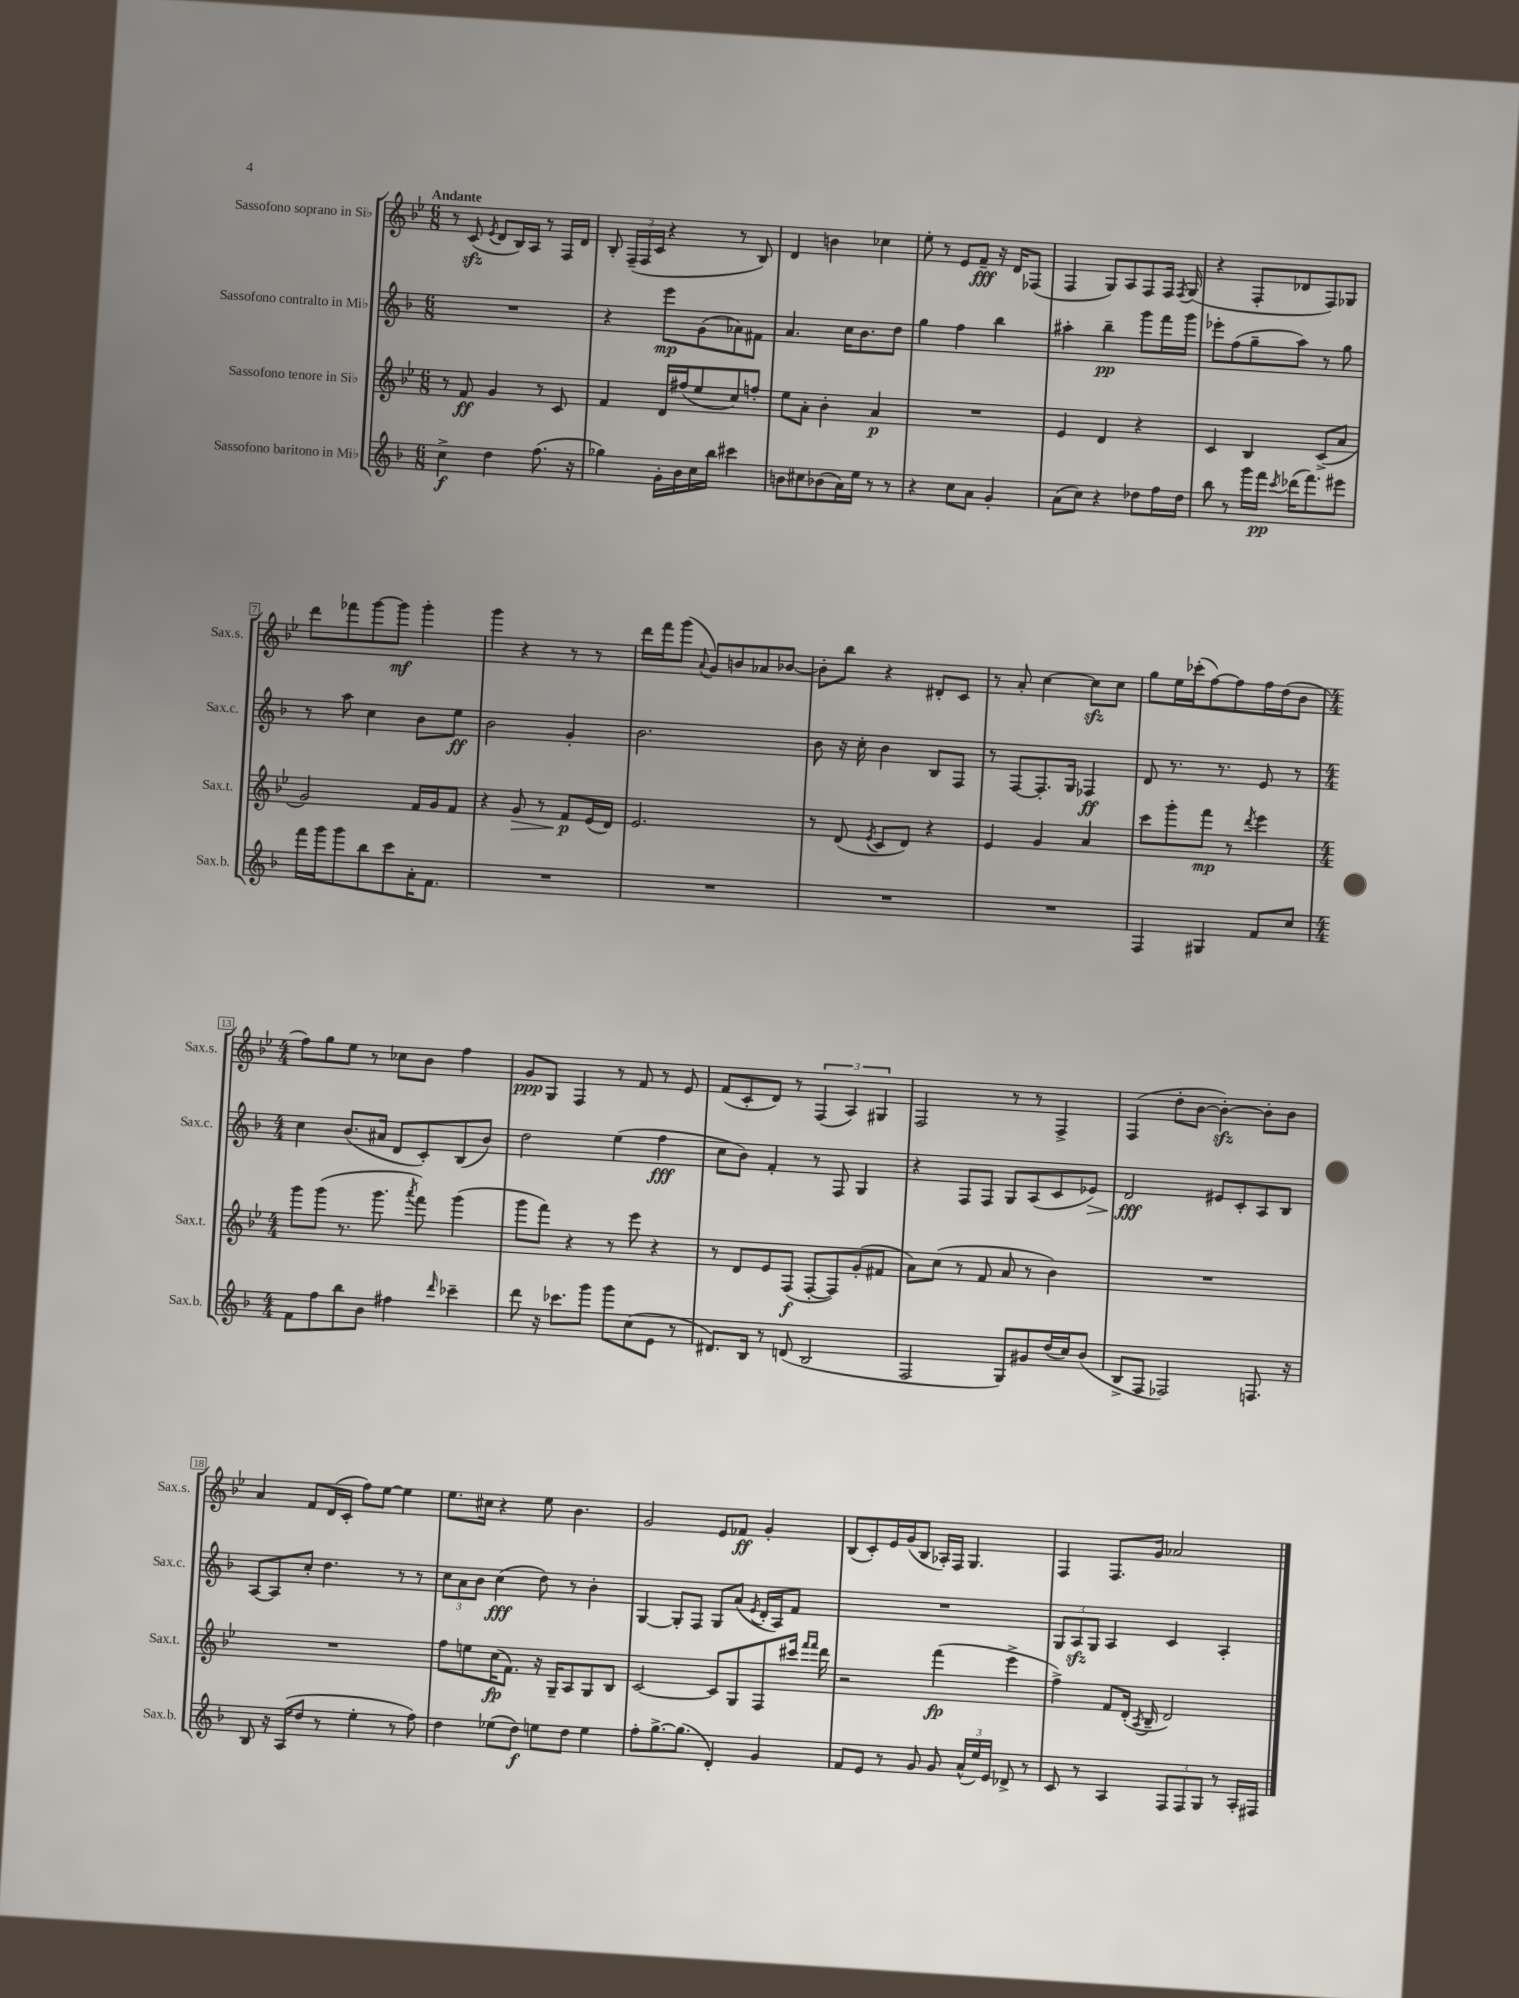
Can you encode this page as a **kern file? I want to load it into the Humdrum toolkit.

**kern	**kern	**kern	**kern
*staff4	*staff3	*staff2	*staff1
*clefG2	*clefG2	*clefG2	*clefG2
*k[b-]	*k[b-e-]	*k[b-]	*k[b-e-]
*M6/8	*M6/8	*M6/8	*M6/8
4cc^	8r	2.r	8r
.	8f	.	(8c
.	.	.	8qe-
4dd	4g	.	8d
.	.	.	16B-)
.	.	.	16A
(8.ff	8r	.	8r
.	8c	.	16F
16r	.	.	16d
=	=	=	=
4gg-)	4f	4r	8B-'
.	.	.	(24F~
.	.	.	24F
.	.	.	24c
16g'	16d	8eee	4r
16b-	(16ff#	.	.
16cc	8ee-	(8g	.
16bb-	.	.	.
4ccc#	8cc)	8a-)	8r
.	8ff'	8f#	8B-)
=	=	=	=
8b	8ee-	4.a	4d
8cc#	8a'	.	.
(8b-	4b-'	.	4b
16a)	.	16cc	.
16ee	.	8.b-	.
8r	4a	.	4cc-
8r	.	8dd	.
=	=	=	=
4r	2.r	4gg	8ee-'
.	.	.	8r
8cc	.	4ff	8e-
8a	.	.	8f~
4g'	.	4bb-	16r
.	.	.	16d
.	.	.	(8F-
=	=	=	=
(8a	4e-	4aa#'	4F
8cc)	.	.	.
4r	4d	4bb-~	8G)
.	.	.	8A
8dd-	4r	8ggg	8F
16ff	.	16fff	16F
.	.	.	8qF
16dd-	.	16ggg	(16G
=	=	=	=
8bb-	4c	8eee-'	4r
8r	.	(8ff	.
16ggg	4B-	8gg~	8F'
16fff	.	.	.
8qccc	.	.	.
(16ddd-	.	8aa)	8d-
8.fff)	.	.	.
.	(8c^	8r	8F)
8eee#	8a	8gg	8G-
=	=	=	=
16fff	2g)	8r	8ddd
16ggg	.	.	.
8ggg	.	8aa	8fff-
8bb-	.	4cc	[8ggg
8ccc	.	.	8ggg]
16a'	16f	8b-	4ggg'
8.f	16g	.	.
.	8f	8ee	.
=	=	=	=
2.r	4r	2b-	4ggg
.	8g	.	4r
.	8r	.	.
.	8f	4g'	8r
.	(16e-	.	8r
.	16d)	.	.
=	=	=	=
2.r	2.e-	2.b-	16ddd
.	.	.	16fff
.	.	.	(8ggg
.	.	.	8qqa
.	.	.	8g)
.	.	.	8b
.	.	.	8a-
.	.	.	[8b-
=	=	=	=
2.r	8r	8b-	8b-']
.	(8d	16r	8bb-
.	.	16cc'	.
.	8qe-	.	.
.	8c	4b-	4r
.	8d)	.	.
.	4r	8B-	8d#'
.	.	8F	8c
=	=	=	=
2.r	4e-	8r	8r
.	.	[8F	8a'
.	4g	8.F']	[4cc
.	.	16G	.
.	4a	4F-	8cc]
.	.	.	8cc
=	=	=	=
4F	8ccc	8d	8gg
.	8ggg'	8.r	16ee-
.	.	.	(16ccc-'
4G#	8fff	.	[8ff)
.	.	8.r	.
.	8r	.	8ff]
.	8qddd	.	.
8f	4eee-	8e	16ff
.	.	.	(16dd
8cc	.	8r	8b-
=	=	=	=
*M4/4	*M4/4	*M4/4	*M4/4
8f	8ggg	4cc	8ff)
8ff	(8ggg	.	8gg
8bb-	8.r	(8.b-	8ee-
8b-	.	.	8r
.	8.ggg	16a#	.
4ff#	.	8d	8cc-
.	8qaaa	.	.
.	8fff)	8c')	8b-
16qqddd	.	.	.
4ccc-~	(4ggg	(8B-	4ff
.	.	8b-)	.
=	=	=	=
8ddd	8ggg	2dd	8g
16r	8fff)	.	8G
8.ccc-	.	.	.
.	4r	.	4F
8ggg	.	.	.
8ggg	8r	(4ee	8r
(8cc	8eee-	.	8f
8e	4r	4ff	8r
8r	.	.	8e-
=	=	=	=
8.d#)	8r	8cc	(8f
.	8d	8b-)	8c'
16B-	.	.	.
8r	8e-	4f'	8d)
(8d	(8F	.	8r
2B-	[8F'	8r	(6F
.	8F])	8F	.
.	.	.	6A)
.	(8g'	4G	.
.	.	.	6G#
.	8f#	.	.
=	=	=	=
2F	8a)	4r	2F
.	(8cc	.	.
.	8r	8F	.
.	8f	8F	.
8G)	8a	8G	8r
8g#	8r	(8A	8r
(16dd	4b-)	8c	4F^
16cc)	.	.	.
(8b-	.	8e-)	.
=	=	=	=
8B-^	1r	2d	(4F
8F	.	.	.
2F-)	.	.	8dd'
.	.	.	[8b-
.	.	8e#	4b-'_)
.	.	8c'	.
8.F	.	8A	8b-']
.	.	8B-	8b-
16r	.	.	.
=	=	=	=
8B-	1r	[8A	4a
16r	.	8A]	.
(16A	.	.	.
8dd	.	8cc'	8f
8r	.	4.dd	(16d
.	.	.	16c'
4ee'	.	.	8ff)
.	.	.	[8ee-
8r	.	8r	4ee-]
8ff)	.	8r	.
=	=	=	=
4dd	8ff	12cc	8.ee-
.	.	12a	.
.	8ee	.	.
.	.	12b-	.
.	.	.	16cc#
(8ee-	(16cc	(4cc	4r
.	8.f)	.	.
8dd)	.	.	.
8ee	16r	8dd)	8ee-
.	16G~	.	.
8dd	8A	8r	4.b-
4ee	8G	4b-'	.
.	8B-	.	.
=	=	=	=
8ff'	[2c	[4G	2g
[8.gg^	.	.	.
.	.	8G']	.
(8.gg]	.	.	.
.	.	8F	.
4d')	8c]	8G	8e-
.	8G	(8a	8f-
.	.	8qe	.
4g	8F	16d'	4g'
.	.	16A)	.
.	16ccc#	8f	.
.	16qqfff	.	.
.	16qqfff	.	.
.	16ddd	.	.
=	=	=	=
8f	2r	1r	(8B-
8e	.	.	8c')
8r	.	.	16e-
.	.	.	(16g
8g	.	.	8B-
8g	(4fff	.	16A-')
.	.	.	16F
(24a^^	.	.	4.G
24ee)	.	.	.
24e	.	.	.
8d-^	4eee-^	.	.
8r	.	.	.
=	=	=	=
8c	4ff^)	12G	4F
.	.	12A	.
8r	.	.	.
.	.	12G	.
4A	8f	4A	8.F
.	(16d'	.	.
.	8qA	.	.
.	16B-~	.	16g
12F	2d)	4c	2a-
12F	.	.	.
12G	.	.	.
8r	.	4A'	.
16A'	.	.	.
16F#	.	.	.
==	==	==	==
*-	*-	*-	*-
